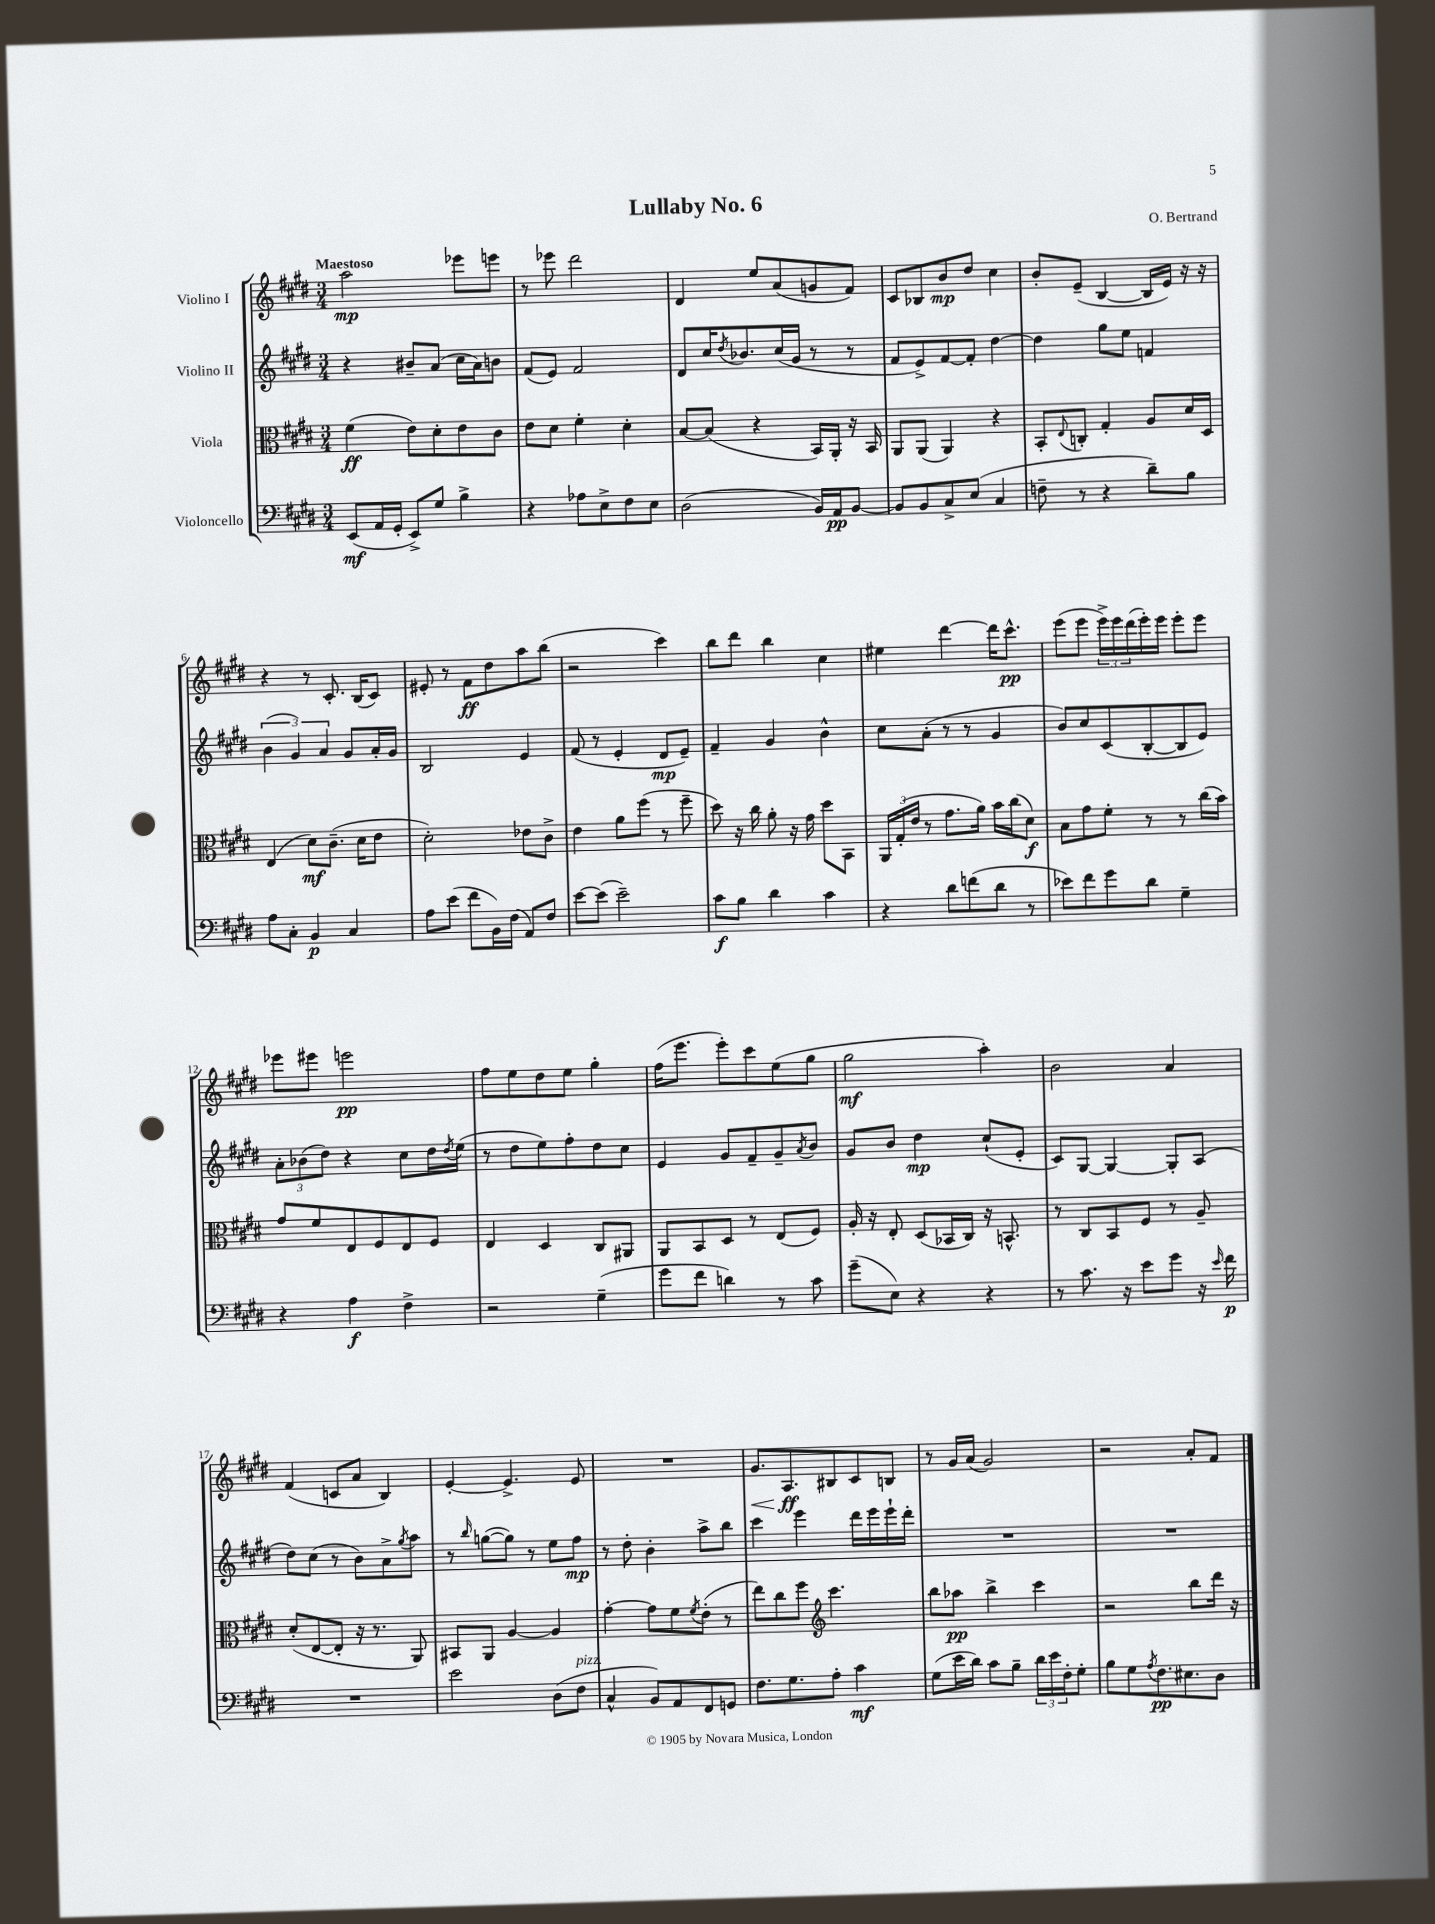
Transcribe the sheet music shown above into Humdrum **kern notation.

**kern	**kern	**kern	**kern
*staff4	*staff3	*staff2	*staff1
*clefF4	*clefC3	*clefG2	*clefG2
*k[f#c#g#d#]	*k[f#c#g#d#]	*k[f#c#g#d#]	*k[f#c#g#d#]
*M3/4	*M3/4	*M3/4	*M3/4
(8EE	(4f#	4r	2aa
16AA	.	.	.
16GG#'	.	.	.
8EE^)	8e)	8b#~	.
8G#	8d#'	(8a	.
4B^	8e	16cc#	8eee-
.	.	16a)	.
.	8c#	8b	8eee
=	=	=	=
4r	8e	(8f#	8r
.	8d#	8e)	8eee-
8A-	4f#'	2f#	2ddd#
8E^	.	.	.
8F#	4d#'	.	.
8E	.	.	.
=	=	=	=
(2D#	[8B	8d#	4d#
.	(8B]	16cc#	.
.	.	8qdd#	.
.	.	8.b-	.
.	4r	.	8ee
.	.	(16cc#	(8a
.	.	16g#	.
16BB)	16BB)	8r	8g
16AA	16AA'	.	.
[8BB	16r	8r	8f#)
.	16BB	.	.
=	=	=	=
8BB]	8AA	8f#	8c#
8BB	(8AA	8e^)	8B-
8C#^	4AA)	[8f#	8b
(8E	.	8f#']	8dd#
4C#	4r	[4dd#	4cc#
=	=	=	=
8F~	8BB'	4dd#]	8b'
.	8qqE	.	.
8r	8C'	.	(8e~
4r	4G#'	8gg#	[4B
.	.	8ee	.
8d#~)	8A	4f	16B]
.	.	.	16e)
8B	16d#	.	16r
.	16D#	.	16r
=	=	=	=
8A	(4E	(6b	4r
8C#'	.	.	.
.	.	6g#)	.
4BB	8d#)	.	8r
.	.	6a	.
.	(8.c#~	.	8.c#'
4C#	.	8g#	.
.	16d#	.	(16B
.	8e	16a'	8c#)
.	.	16g#	.
=	=	=	=
8A	2d#')	2B	8e#'
(8e	.	.	8r
8f#	.	.	8f#
16BB)	.	.	8dd#
(16F#	.	.	.
8AA)	8e-	4e	8aa
8F#	8c#^	.	(8bb
=	=	=	=
[8e	4e	(8f#	2r
(8e]	.	8r	.
2e~)	8a	4e'	.
.	(8ff#	.	.
.	8r	8d#	4ccc#)
.	8ff#~	8e~)	.
=	=	=	=
8c#	8dd#)	4f#~	8bb
8B	16r	.	8ddd#
.	16cc#	.	.
4d#	8a'	4g#	4bb
.	16r	.	.
.	16g#	.	.
4c#	8dd#	4b^^	4cc#
.	8BB	.	.
=	=	=	=
4r	24AA	8cc#	4ee#
.	(24G#'	.	.
.	24e	.	.
.	8r	(8a'	.
8d#	8.g#	8r	[4ddd#
(8f	.	8r	.
.	16a)	.	.
8d#	16b	4g#	16ddd#]
.	(16cc#	.	8.ccc#^^
8r	8d#)	.	.
=	=	=	=
8e-)	8B	8b)	(8eee
8f#	8g#	8cc#	8eee
8g#	8f#'	(8c#	24eee^)
.	.	.	24eee
.	.	.	(24ddd#
8d#	8r	[8B'	16eee')
.	.	.	16eee
4G#~	8r	8B]	8eee'
.	(16cc#	8e)	8eee
.	16b)	.	.
=	=	=	=
4r	8g#	12a'	8eee-
.	.	(12b-	.
.	8f#	.	8eee#
.	.	12dd#)	.
4A	8E	4r	2eee
.	8F#	.	.
4F#^	8E	8cc#	.
.	8F#	16dd#	.
.	.	8qdd#	.
.	.	(16ee	.
=	=	=	=
2r	4E	8r	8ff#
.	.	8dd#	8ee
.	4D#	8ee)	8dd#
.	.	8ff#'	8ee
(4G#~	8C#	8dd#	4gg#'
.	8AA#	8cc#	.
=	=	=	=
8g#	8AA	4e	(16ff#
.	.	.	8.eee
8f#	8BB	.	.
4d)	8D#	8g#	8eee')
.	8r	8f#~	8ccc#
8r	(8E	8g#~	(8ee
.	.	8qa	.
8c#	8F#)	8b	8gg#
=	=	=	=
(8g#~	16A'	8g#	2gg#
.	16r	.	.
8E)	8E'	8b	.
4r	(8D#	4dd#	.
.	16BB-	.	.
.	16C#)	.	.
4r	16r	(8cc#`	4aa')
.	8.BB^^	.	.
.	.	8e'	.
=	=	=	=
8r	8r	8c#)	2b
8.c#	8C#	[8G#	.
.	8BB	4G#_	.
16r	.	.	.
8e	8F#	.	.
8g#	8r	8G#']	4a
16r	8A~	(8A	.
16qqe	.	.	.
16f#	.	.	.
=	=	=	=
2.r	(8d#'	8dd#)	(4f#
.	[8E	(8cc#	.
.	8E']	8r	8c
.	16r	8b)	8a
.	8.r	.	.
.	.	8a^	4B)
.	.	8qgg#	.
.	8AA)	8aa	.
=	=	=	=
2e	8BB#	8r	[4e'
.	.	16qqbb	.
.	8AA	([8gg	.
.	[4A	8gg])	4.e^]
.	.	8r	.
(8D#	4A]	8ee	.
8F#	.	8ff#	8e
=	=	=	=
4C#^^	[4g#'	8r	2.r
.	.	8dd#'	.
8BB)	8g#]	4b'	.
8AA	8f#	.	.
.	8qf#	.	.
8FF#	(8e'	8aa^	.
8GG	8r	8bb	.
=	=	=	=
8.F#	8ee)	4ccc#	8.g#
.	8cc#	.	.
8.G#	.	.	8.A
.	8ff#	4eee	.
*	*clefG2	*	*
8A'	4.ccc#	.	8B#
4c#	.	16ddd#	8c#
.	.	16eee	.
.	.	16eee`	8B
.	.	16ddd#'	.
=	=	=	=
(8G#	8bb	2.r	8r
16e	8aa-	.	16g#
16d#)	.	.	(16a
8c#	4bb^	.	2g#)
8B~	.	.	.
24d#	4ccc#	.	.
24e	.	.	.
24F#'	.	.	.
8G#'	.	.	.
=	=	=	=
8B	2r	2.r	2r
8G#	.	.	.
8qA	.	.	.
8.F#	.	.	.
8.E#	.	.	.
.	8bb	.	8a'
8D#	16ddd#	.	8f#
.	16r	.	.
==	==	==	==
*-	*-	*-	*-
